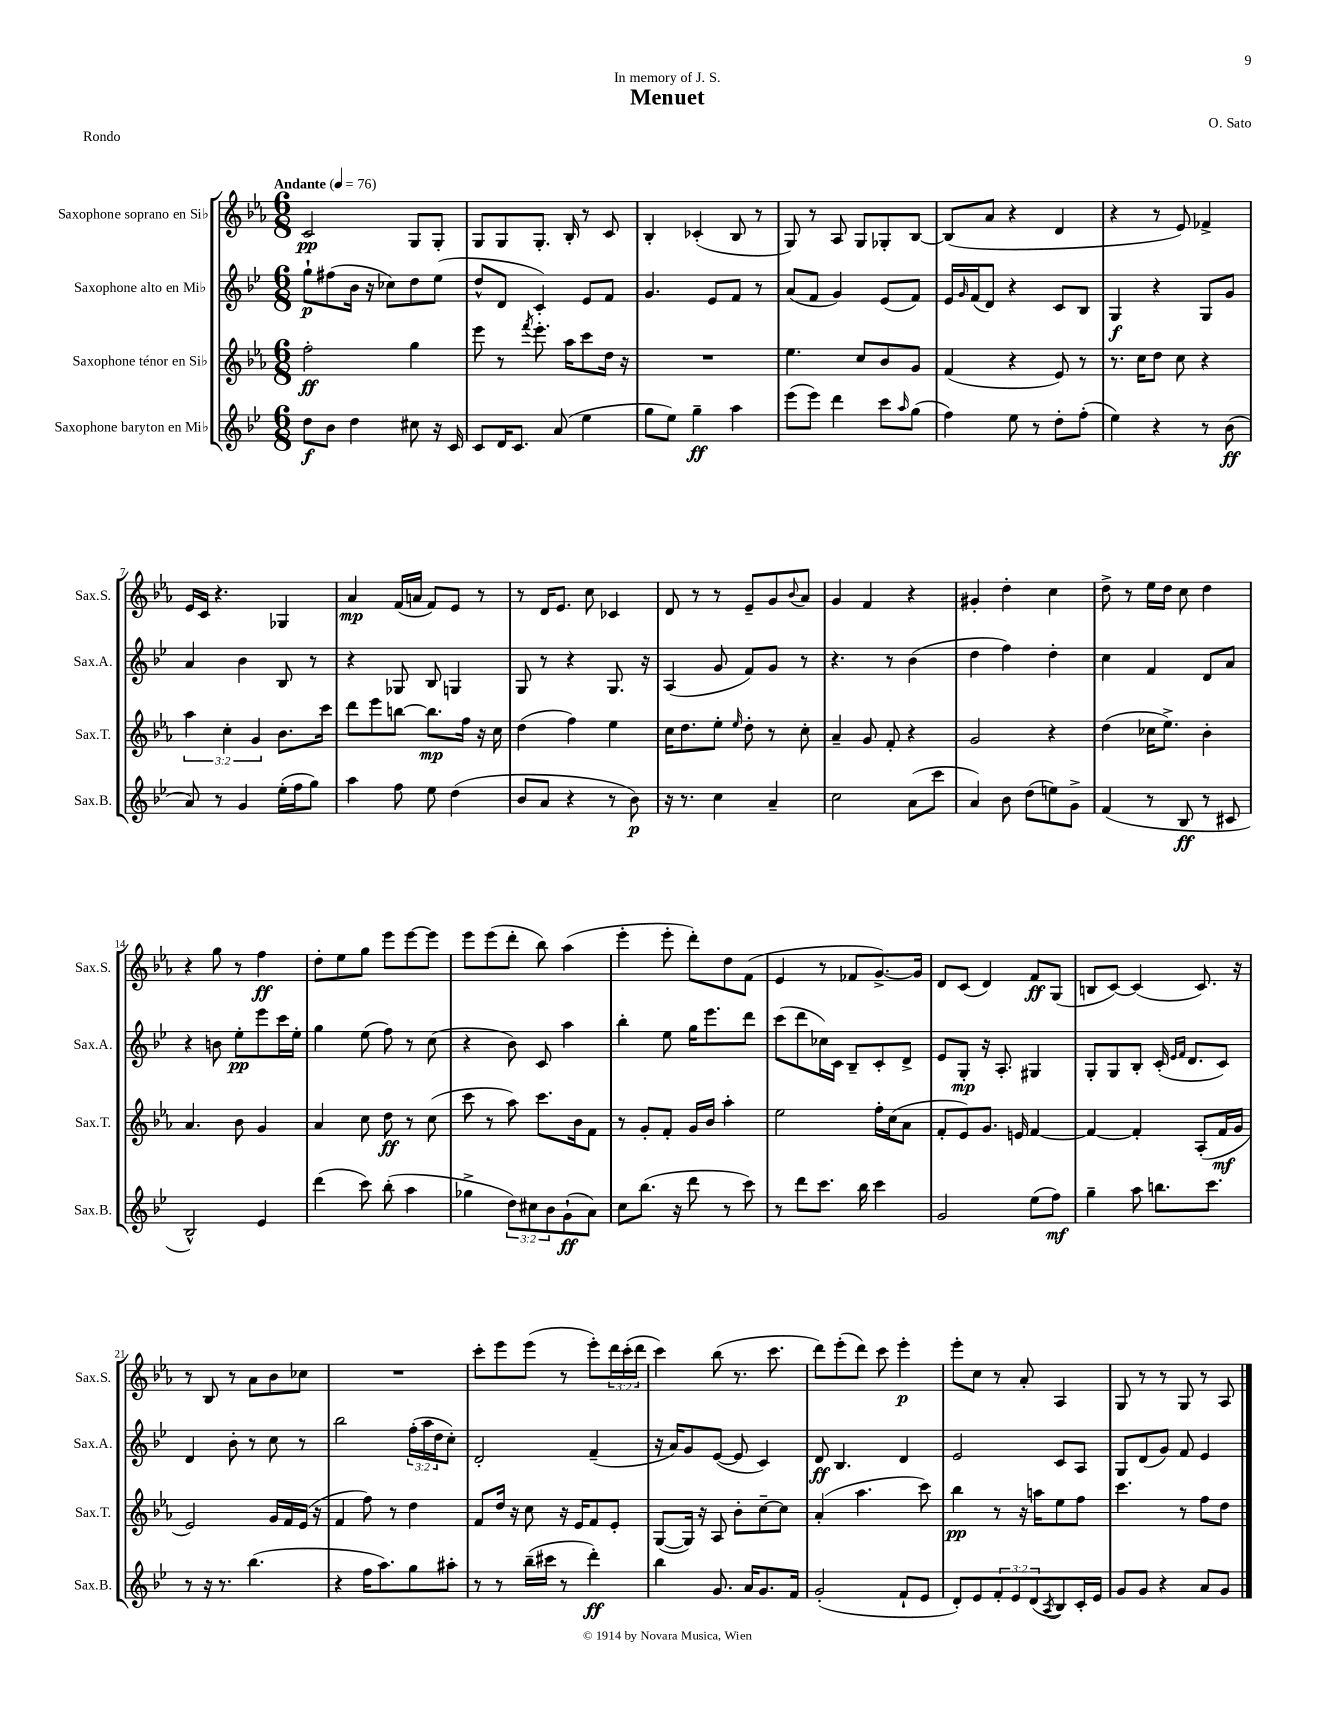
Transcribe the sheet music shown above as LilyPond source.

\header { title = "Menuet" composer = "O. Sato" dedication = "In memory of J. S." piece = "Rondo" }
<<
\new StaffGroup <<
\new Staff = "s0" \with { instrumentName = "Saxophone soprano en Sib" shortInstrumentName = "Sax.S." } {
    \clef treble \key ees \major \numericTimeSignature \time 6/8 \override Staff.TupletNumber.text = #tuplet-number::calc-fraction-text \tempo "Andante" 4 = 76
    c'2\pp g8 g8-. |
    g8 g8 g8.-. bes16-. r8 c'8 |
    bes4-. ces'4-.( bes8 r8 |
    g8) r8 aes8 g8 ges8-. bes8~ |
    bes8( aes'8 r4 d'4 |
    r4 r8 ees'8) fes'4-> |
    ees'16 c'16 r4. ges4 |
    aes'4\mp f'16( a'16 f'8) ees'8 r8 |
    r8 d'16 ees'8. c''8 ces'4 |
    d'8 r8 r8 ees'8-- g'8 \appoggiatura { bes'8 } aes'8 |
    g'4 f'4 r4 |
    gis'4-. d''4-. c''4 |
    d''8-> r8 ees''16 d''16 c''8 d''4 |
    r4 g''8 r8 f''4\ff |
    d''8-. ees''8 g''8 ees'''8 ees'''8~ ees'''8 |
    ees'''8 ees'''8( d'''8-. bes''8) aes''4( |
    ees'''4-. ees'''8-. d'''8-.) d''8 f'8( |
    ees'4 r8 fes'8 g'8.~->) g'16 |
    d'8 c'8( d'4) f'8\ff g8( |
    b8 c'8~) c'4( c'8.) r16 |
    r8 bes8 r8 aes'8 bes'8 ces''8 |
    R2. |
    c'''8-. ees'''8 ees'''8( r8 ees'''8-.) \tuplet 3/2 { d'''16 c'''16-.( d'''16 } |
    c'''4) bes''8( r8. c'''8. |
    d'''8) ees'''8-.( d'''8) c'''8 ees'''4-.\p |
    ees'''8-. c''8 r8 aes'8-. aes4 |
    g8 r8 r8 g8 r8 aes8 \bar "|." |
}
\new Staff = "s1" \with { instrumentName = "Saxophone alto en Mib" shortInstrumentName = "Sax.A." } {
    \clef treble \key bes \major \numericTimeSignature \time 6/8 \override Staff.TupletNumber.text = #tuplet-number::calc-fraction-text
    g''8-!\p fis''8( bes'16 r16 ces''8) d''8 ees''8( |
    d''8-^ d'8 c'4-.) ees'8 f'8 |
    g'4. ees'8 f'8 r8 |
    a'8( f'8 g'4) ees'8( f'8) |
    ees'16 \grace { g'16 } f'16( d'8) r4 c'8 bes8 |
    g4\f r4 g8 g'8 |
    a'4 bes'4 bes8 r8 |
    r4 ges8 bes8 g4 |
    g8 r8 r4 g8. r16 |
    a4( g'8 f'8) g'8 r8 |
    r4. r8 bes'4( |
    d''4 f''4) d''4-. |
    c''4 f'4 d'8 a'8 |
    r4 b'8 ees''8-.\pp ees'''8 c'''16 ees''16-. |
    g''4 ees''8( f''8) r8 c''8( |
    r4 bes'8) c'8 a''4 |
    bes''4-. ees''8 g''16 ees'''8. d'''8 |
    c'''8( d'''8 ces''16) c'16 bes8-- c'8-. d'8-> |
    ees'8 g8-.\mp r16 a8.-. gis4 |
    g8-. g8 bes8-. c'16-.( \grace { ees'16 f'16 } d'8. c'8) |
    d'4 bes'8-. r8 c''8 r8 |
    bes''2 \tuplet 3/2 { f''16-.( a''16 d''16 } c''8-.) |
    d'2-. f'4--( |
    r16 a'16) g'8 ees'8~( ees'8 c'4) |
    d'8\ff bes4. d'4 |
    ees'2 c'8 a8 |
    g8 d'8( g'8) f'8 ees'4 \bar "|." |
}
\new Staff = "s2" \with { instrumentName = "Saxophone ténor en Sib" shortInstrumentName = "Sax.T." } {
    \clef treble \key ees \major \numericTimeSignature \time 6/8 \override Staff.TupletNumber.text = #tuplet-number::calc-fraction-text
    f''2-.\ff g''4 |
    ees'''8 r8 \acciaccatura { f'''8 } ees'''8.-. aes''16 c'''8 d''16 r16 |
    R2. |
    ees''4. c''8 bes'8 g'8 |
    f'4( r4 ees'8) r8 |
    r8. c''16 d''8 c''8 r4 |
    \tuplet 3/2 { aes''4 c''4-. g'4 } bes'8. c'''16 |
    d'''8 ees'''8 b''8~ b''8.\mp f''16 r16 c''16 |
    d''4( f''4) ees''4 |
    c''16 d''8. ees''8-. \grace { ees''16 } d''8-. r8 c''8-. |
    aes'4-- g'8 f'8-. r4 |
    g'2 r4 |
    d''4( ces''16 ees''8.->) bes'4-. |
    aes'4. bes'8 g'4 |
    aes'4 c''8 d''8\ff r8 c''8( |
    c'''8 r8 aes''8) c'''8. bes'16 f'8 |
    r8 g'8-. f'8-. g'16 bes'16 aes''4-. |
    ees''2 f''16-. c''16( aes'8 |
    f'8-. ees'8) g'8. e'16 f'4~ |
    f'4~ f'4-. aes8-.( f'16\mf g'16 |
    ees'2) g'16 f'16 ees'16( r16 |
    f'4 f''8) r8 d''4 |
    f'8 d''16 r16 c''8 r16 ees'16 f'8 ees'8-. |
    g8~( g16) r16 aes8 bes'8-. c''8~-- c''8 |
    aes'4-.( aes''4. c'''8) |
    bes''4\pp r8 r16 a''16 ees''8 f''8 |
    c'''4. r8 f''8 d''8 \bar "|." |
}
\new Staff = "s3" \with { instrumentName = "Saxophone baryton en Mib" shortInstrumentName = "Sax.B." } {
    \clef treble \key bes \major \numericTimeSignature \time 6/8 \override Staff.TupletNumber.text = #tuplet-number::calc-fraction-text
    d''8\f bes'8 d''4 cis''8 r16 c'16 |
    c'8 d'16 c'8. a'8( ees''4 |
    g''8 ees''8) g''4--\ff a''4 |
    ees'''8( ees'''8) d'''4 c'''8 \grace { a''16 } g''8( |
    f''4) ees''8 r8 d''8-. f''8-.( |
    ees''4) r4 r8 bes'8\ff( |
    a'8) r8 g'4 ees''16-.( f''16 g''8) |
    a''4 f''8 ees''8 d''4( |
    bes'8 a'8 r4 r8 bes'8\p) |
    r16 r8. c''4 a'4-- |
    c''2 a'8( c'''8 |
    a'4) bes'8 d''8( e''8) g'8-> |
    f'4( r8 bes8\ff r8 cis'8 |
    bes2-^) ees'4 |
    d'''4( c'''8) bes''8-.( a''4 |
    ges''4-> \tuplet 3/2 { d''8) cis''8 bes'8 } g'8-!\ff( a'8) |
    c''8 bes''8.( r16 d'''8 r8 c'''8) |
    r8 d'''8 c'''8. bes''16 c'''4 |
    g'2 ees''8( f''8\mf) |
    g''4-- a''8 b''8. c'''8. |
    r8 r16 r8. bes''4.( |
    r4 f''16 a''8.) g''8 ais''8-. |
    r8 r8 bes''16--( cis'''16 r8 d'''4-.\ff) |
    bes''4 g'8. a'16 g'8. f'16 |
    g'2-.( f'8-! ees'8 |
    d'8-.) ees'8 \tuplet 3/2 { f'8-. ees'8 d'8( } \acciaccatura { a8 } bes8) c'16-. ees'16 |
    g'8 g'8 r4 a'8 g'8 \bar "|." |
}
>>
>>
